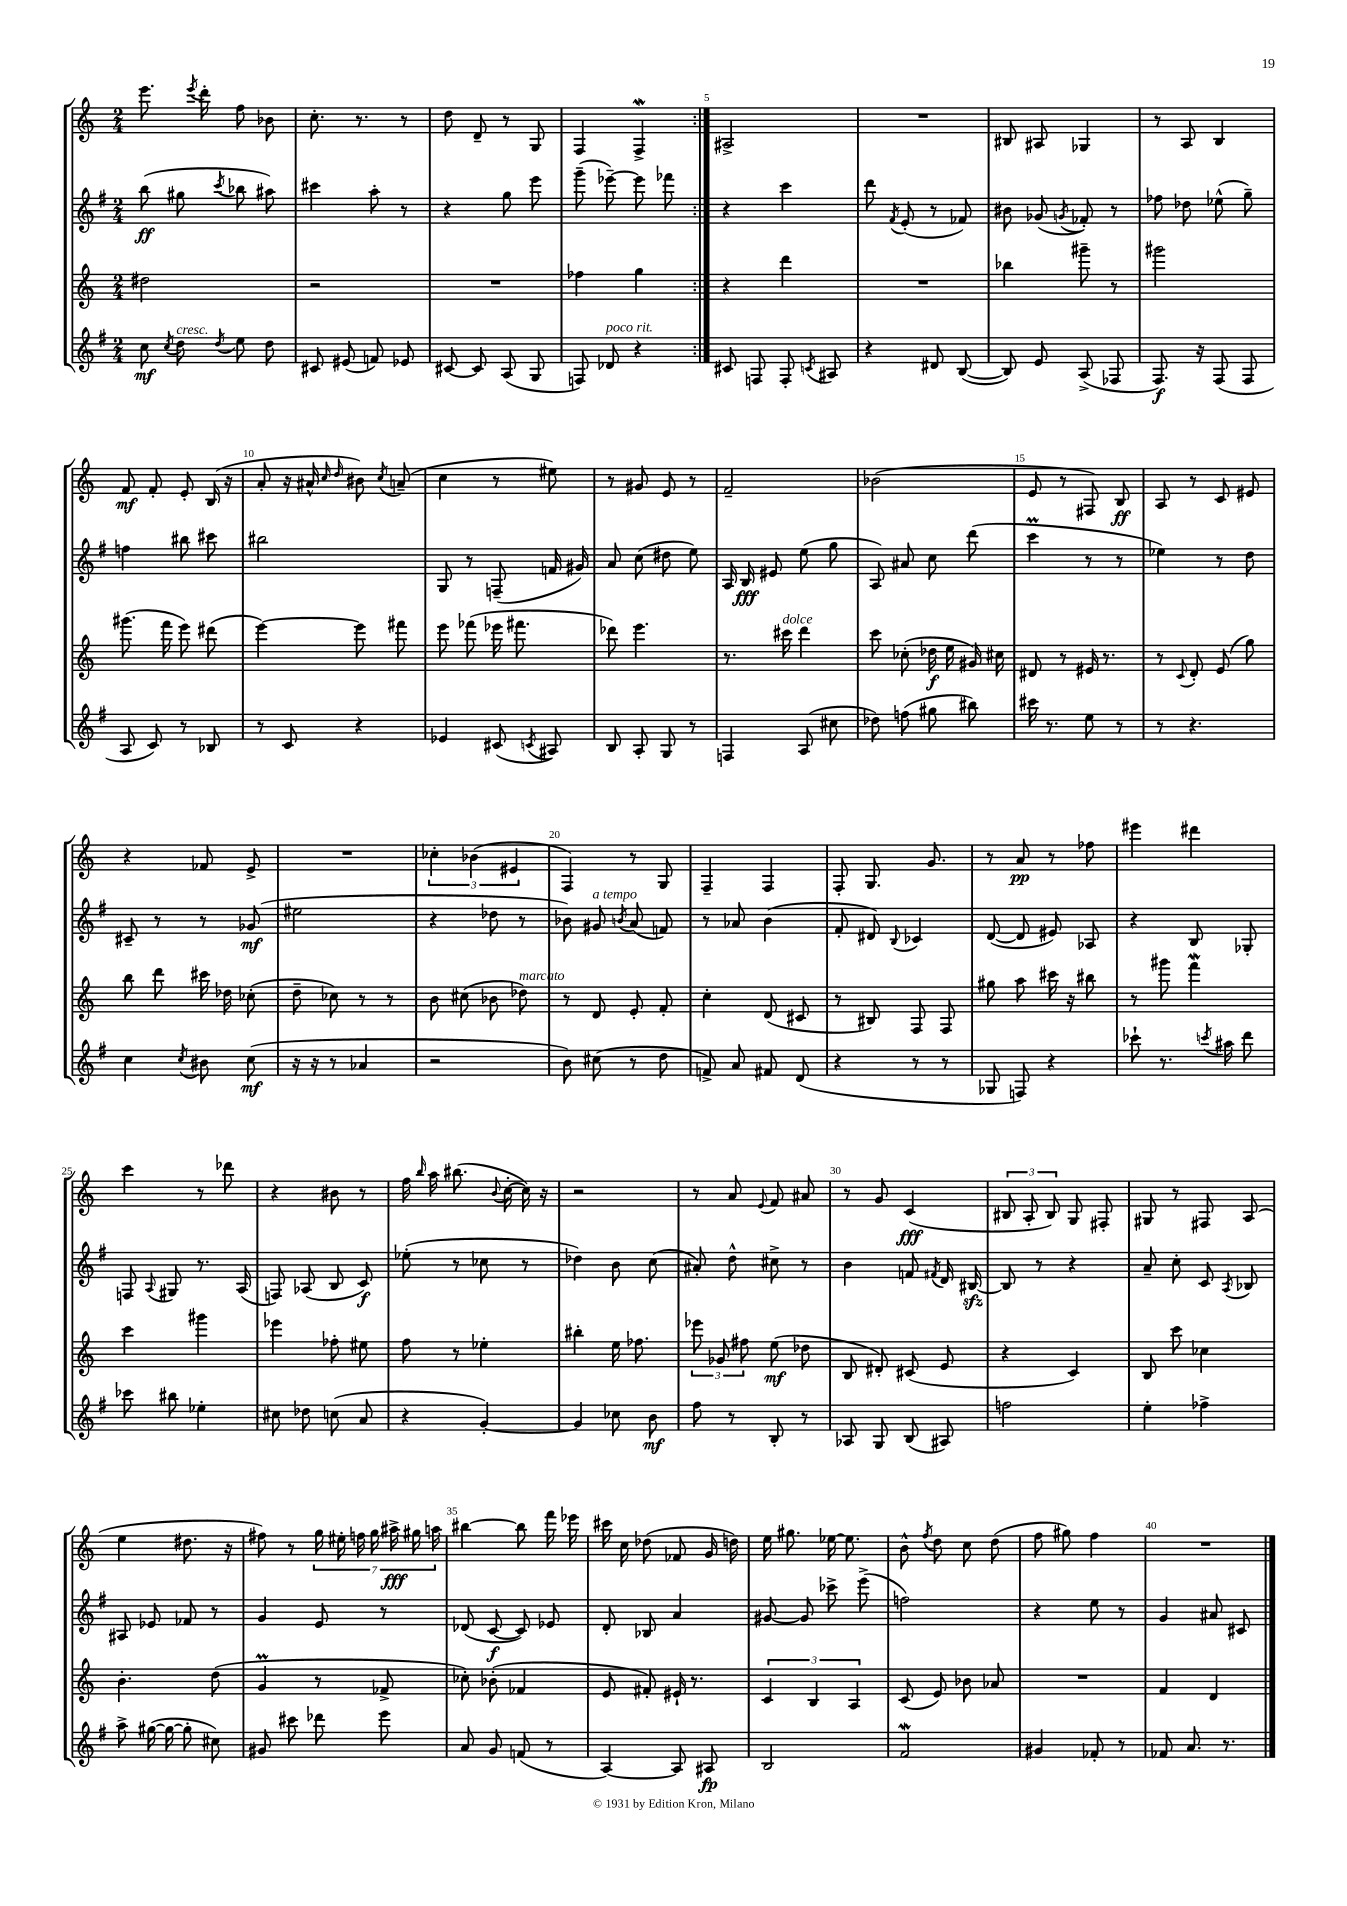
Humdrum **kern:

**kern	**kern	**kern	**kern
*staff4	*staff3	*staff2	*staff1
*clefG2	*clefG2	*clefG2	*clefG2
*k[f#]	*k[]	*k[f#]	*k[]
*M2/4	*M2/4	*M2/4	*M2/4
8cc\	2dd#\	(8bb\	8.eee\
8qcc/	.	.	.
8dd\	.	8gg#\	.
.	.	.	8qeee/
.	.	.	16ddd'\
8qdd/	.	8qccc/	.
8ee\	.	8bb-\	8ff\
8dd\	.	8aa#\)	8b-\
=	=	=	=
8c#/	2r	4ccc#\	8.cc'\
(8e#/	.	.	.
.	.	.	8.r
8f/)	.	8aa'\	.
8e-/	.	8r	8r
=	=	=	=
[8c#/	2r	4r	8dd\
8c#/]	.	.	8d~/
(8A/	.	8gg\	8r
8G/	.	8eee\	8G/
=	=	=	=
8F/)	4ff-\	(8ggg~\	4F/
8d-/	.	[8eee-~\)	.
4r	4gg\	8eee-\]	4F^/
.	.	8fff-\	.
=:|!	=:|!	=:|!	=:|!
8c#/	4r	4r	2A#^/
8F/	.	.	.
8F'/	4ddd\	4ccc\	.
8qc/	.	.	.
8A#/	.	.	.
=	=	=	=
4r	2r	8ddd\	2r
.	.	8qf#/	.
.	.	(8e'/	.
8d#/	.	8r	.
([8B/	.	8f-/)	.
=	=	=	=
8B/])	4bb-\	8b#\	8B#/
8e/	.	(8g-/	8A#/
.	.	8qg/	.
(8A^/	8ggg#~\	8f-'/)	4G-/
8F-/	8r	8r	.
=	=	=	=
8.F#/)	2ggg#\	8ff-\	8r
.	.	8dd-\	8A/
16r	.	.	.
(8F#/	.	(8ee-^^\	4B/
8F#/	.	8gg~\)	.
=	=	=	=
8A/	(8.ggg#\	4ff\	8f/
8c/)	.	.	8f'/
.	16fff\	.	.
8r	8eee\)	8bb#\	8e'/
8B-/	(8ddd#\	8ccc#\	(16B/
.	.	.	16r
=	=	=	=
8r	[4eee\)	2bb#\	8a'/
8c/	.	.	16r
.	.	.	16a#^^/
.	.	.	16qqcc/
.	.	.	16qqdd/
4r	8eee\]	.	8b#\)
.	.	.	8qcc/
.	8fff#\	.	(8a~/
=	=	=	=
4e-/	8eee\	8G/	4cc\
.	(8fff-\	8r	.
(8c#/	16eee-\	(8F~/	8r
.	8.fff#\	.	.
8qc/	.	.	.
8A#/)	.	16f/	8ee#\)
.	.	16g#/)	.
=	=	=	=
8B/	8ddd-\)	8a/	8r
8A'/	4.eee\	(8cc\	8g#/
8G/	.	8dd#\	8e/
8r	.	8ee\)	8r
=	=	=	=
4F/	8.r	16A/	2f~/
.	.	16B/	.
.	.	8e#/	.
.	16ccc#\	.	.
(8A/	4ddd\	(8ee\	.
8cc#\	.	8gg\	.
=	=	=	=
8dd-\)	8ccc\	8A/)	(2b-\
(8ff\	(8cc-'\	8a#/	.
8gg#\	16dd-\	8cc\	.
.	16ee\	.	.
8bb#\)	16g#/)	(8ddd\	.
.	16cc#\	.	.
=	=	=	=
16ccc#\	8d#/	4ccc\	8e/
8.r	.	.	.
.	8r	.	8r
8ee\	16e#/	8r	8F#/)
.	8.r	.	.
8r	.	8r	8B/
=	=	=	=
8r	8r	4ee-\)	8A/
.	8qqc/	.	.
4.r	8d'/	.	8r
.	(8e/	8r	8c/
.	8gg\)	8dd\	8e#/
=	=	=	=
4cc\	8bb\	8c#~/	4r
.	8ddd\	8r	.
8qcc/	.	.	.
8b#\	16ccc#\	8r	8f-/
.	16dd-\	.	.
(8cc\	(8cc-'\	(8g-/	8e^/
=	=	=	=
16r	8dd~\	2ee#\	2r
16r	.	.	.
8r	8cc-\)	.	.
4a-/	8r	.	.
.	8r	.	.
=	=	=	=
2r	8b\	4r	6cc-'\
.	(8cc#\	.	.
.	.	.	(6b-\
.	8b-\	8dd-\	.
.	.	.	6e#/
.	8dd-\)	8r	.
=	=	=	=
8b\)	8r	8b-\)	4F/)
(8cc#\	8d/	8g#/	.
.	.	8qb/	.
8r	8e'/	(8a/	8r
8dd\	8f'/	8f/)	8G/
=	=	=	=
8f^/)	4cc'\	8r	4F~/
8a/	.	8a-/	.
8f#/	(8d/	(4b\	4F/
(8d/	8c#/	.	.
=	=	=	=
4r	8r	8f#'/	8F'/
.	8B#/)	8d#/)	8.G/
.	.	8qqB/	.
8r	8F/	4c-/	.
.	.	.	8.g/
8r	8F/	.	.
=	=	=	=
8G-/	8gg#\	([8d/	8r
8F/)	8aa\	8d/]	8a/
4r	16ccc#\	8e#/)	8r
.	16r	.	.
.	8bb#\	8A-/	8ff-\
=	=	=	=
8ccc-`\	8r	4r	4eee#\
8.r	8ggg#\	.	.
.	4fff\	8B/	4ddd#\
8qccc/	.	.	.
16aa#\	.	.	.
8ddd\	.	8G-'/	.
=	=	=	=
8ccc-\	4ccc\	8F/	4ccc\
.	.	8qqA/	.
8bb#\	.	8G#/	.
4ee-'\	4ggg#\	8.r	8r
.	.	.	8ddd-\
.	.	(16A/	.
=	=	=	=
8cc#\	4eee-\	8F/)	4r
8dd-\	.	(8A-/	.
(8cc\	8ff-'\	8B/	8b#\
8a/	8ee#\	8c/)	8r
=	=	=	=
4r	8ff\	(8ee-'\	16ff\
.	.	.	16qqbb/
.	.	.	16aa\
.	8r	8r	(8.bb#\
[4g'/)	4ee-'\	8cc-\	.
.	.	.	8qqb/
.	.	.	[16cc'\
.	.	8r	16cc\])
.	.	.	16r
=	=	=	=
4g/]	4bb#'\	4dd-\)	2r
8cc-\	16ee\	8b\	.
.	8.ff-\	.	.
8b\	.	(8cc\	.
=	=	=	=
8ff#\	12eee-\	8a#'/)	8r
.	12g-/	.	.
8r	.	8dd^^\	8a/
.	12ff#\	.	.
.	.	.	8qqe/
8B'/	(8ee\	8cc#^\	8f/
8r	8dd-\	8r	8a#/
=	=	=	=
8A-/	8B/	4b\	8r
8G/	8d#'/)	.	8g/
(8B/	(8c#/	8f/	(4c/
.	.	8qf#/	.
8A#/)	8e/	16d/	.
.	.	[16B#/	.
=	=	=	=
2ff\	4r	8B#/]	12B#/
.	.	.	12A'/
.	.	8r	.
.	.	.	12B#/)
.	4c/)	4r	8G/
.	.	.	8F#'/
=	=	=	=
4ee'\	8B/	8a~/	8G#/
.	8ccc\	8cc'\	8r
4ff-^\	4cc-\	8c/	8F#/
.	.	8qA/	.
.	.	8B-/	(8A/
=	=	=	=
8aa^\	4.b'\	8A#/	4ee\
([16gg#\	.	8e-/	.
16gg#\_	.	.	.
8gg#'\]	.	8f-/	8.dd#\
8cc#\)	(8dd\	8r	.
.	.	.	16r
=	=	=	=
8g#/	4g/	4g/	8ff#\)
8ccc#\	.	.	8r
8ddd-\	8r	8e/	28gg\
.	.	.	28ee#'\
.	.	.	28ff\
.	.	.	28gg\
8eee\	8f-^/	8r	.
.	.	.	28aa#^\
.	.	.	28gg#\
.	.	.	28aa\
=	=	=	=
8a/	8cc-'\)	(8d-/	[4bb#\
8g/	(8b-'\	[8c/	.
(8f/	4f-/	8c/])	8bb#\]
8r	.	8e-/	16fff\
.	.	.	16eee-\
=	=	=	=
[4A/)	8e/	8d'/	16ccc#\
.	.	.	16cc\
.	8f#'/)	8B-/	(8dd-\
8A/]	16e#`/	4a/	8f-/
.	8.r	.	.
8A#/	.	.	16g/
.	.	.	16dd\)
=	=	=	=
2B/	6c/	[8g#/	16ee\
.	.	.	8.gg#\
.	.	8g#/]	.
.	6B/	.	.
.	.	8ccc-^\	[16ee-\
.	.	.	8.ee-\]
.	6A/	.	.
.	.	(8eee^\	.
=	=	=	=
2f#/	(8c/	2ff\)	8b^^\
.	.	.	8qff/
.	8e/)	.	8dd\
.	8b-\	.	8cc\
.	8a-/	.	(8dd\
=	=	=	=
4g#/	2r	4r	8ff\
.	.	.	8gg#\)
8f-'/	.	8ee\	4ff\
8r	.	8r	.
=	=	=	=
8f-/	4f/	4g/	2r
8.a/	.	.	.
.	4d/	8a#/	.
8.r	.	.	.
.	.	8c#/	.
==	==	==	==
*-	*-	*-	*-
